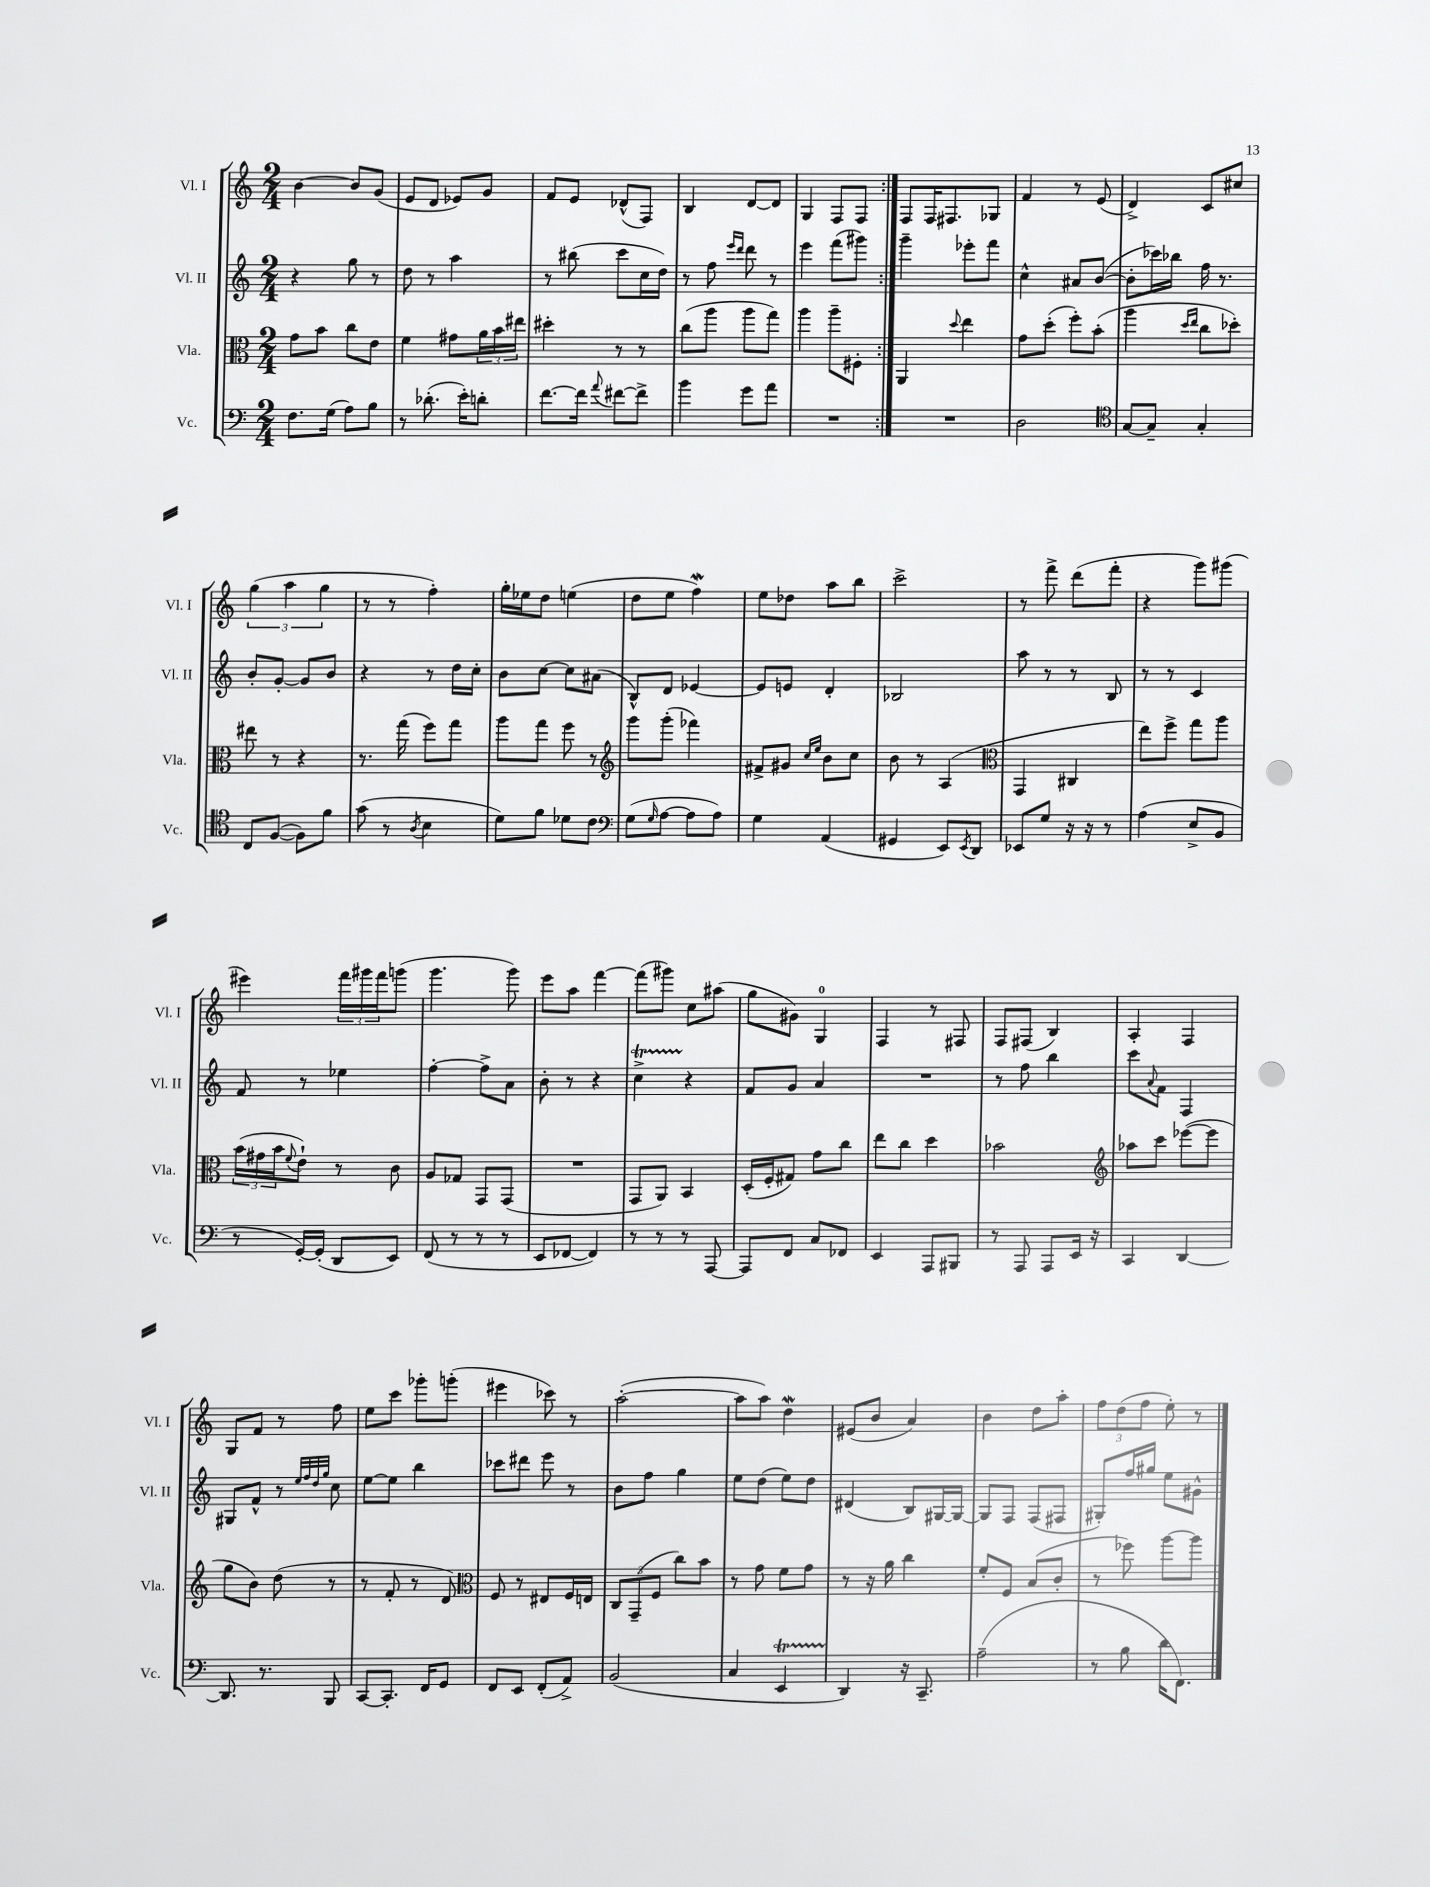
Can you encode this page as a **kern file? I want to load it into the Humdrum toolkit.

**kern	**kern	**kern	**kern
*part4	*part3	*part2	*part1
*staff4	*staff3	*staff2	*staff1
*I"Vc.	*I"Vla.	*I"Vl. II	*I"Vl. I
*I'Vc.	*I'Vla.	*I'Vl. II	*I'Vl. I
*clefF4	*clefC3	*clefG2	*clefG2
*k[]	*k[]	*k[]	*k[]
*M2/4	*M2/4	*M2/4	*M2/4
=1	=1	=1	=1
8.F\L	8g\L	4r	[4b\
.	8b\J	.	.
(16G\Jk	.	.	.
8A\L)	8cc\L	8gg\	8b/L]
8B\J	8e\J	8r	(8g/J
=2	=2	=2	=2
8r	4f\	8dd\	8e/L
(8.d-X'\	.	8r	8d/J
.	8g#X\L	4aa\	8e-X/L)
16e'\KL)	.	.	.
8dn'\J	24a\L	.	8g/J
.	24b\	.	.
.	24ee#X\JJ	.	.
=3	=3	=3	=3
[8.f\L	4dd#X'\	8r	8f/L
.	.	(8bb#X\	8e/J
16f\Jk]	.	.	.
8qqa/	.	.	.
[8f#X\L	8r	8ccc\L	(8d-X^^/L
8f#^\J]	8r	16cc\L	8F/J)
.	.	16dd\JJ)	.
=4	=4	=4	=4
4b\	(8cc\L	8r	4B/
.	8aa\J	8ff\	.
.	.	16qqeee/LL	.
.	.	16qqddd/JJ	.
8g\L	8aa\L	8ddd\	[8d/L
8a\J	8gg\J)	8r	8d/J]
=5	=5	=5	=5
2r	4aa\	4eee\	4G/
.	8aa~\L	(8fff\L	8F/L
.	8F#X'\J	8ggg#X\J)	8F/J
=6:|!	=6:|!	=6:|!	=6:|!
2r	4AA/	4ggg~\	8F/L
.	.	.	16F/K
.	.	.	8.F#X/
.	8qqdd/	.	.
.	4ee\	8eee-X'\L	.
.	.	8fff\J	8G-X/J
=7	=7	=7	=7
2D\	8g\L	4cc^^\	4f/
.	(8dd'\J	.	.
.	8ff'\L)	8a#X/L	8r
.	(8b'\J	([8b/J	(8e/
=8	=8	=8	=8
*clefC4	*	*	*
[8G/L	4aa\	8b'\L]	4d^/)
8G~/J]	.	16ccc-X\L)	.
.	.	16bb-X\JJ	.
.	16qqdd/LL	.	.
.	16qqee/JJ	.	.
4G'/	8cc\L	16ff\	8c/L
.	.	8.r	.
.	8dd-X'\J)	.	8cc#X/J
!!LO:LB:g=z
=9	=9	=9	=9
8C/L	8ee#X\	8b'/L	(6gg\
([8F/J	8r	[8g'/J	.
.	.	.	6aa\
8F\L])	4r	8g/L]	.
.	.	.	6gg\
8f\J	.	8b/J	.
=10	=10	=10	=10
(8g\	8.r	4r	8r
8r	.	.	8r
.	(16gg\	.	.
8qA/	.	.	.
4B\	8ff\L)	8r	4ff'\)
.	8gg\J	16dd\LL	.
.	.	16cc'\JJ	.
=11	=11	=11	=11
8d\L)	8aa\L	8b\L	16gg'\LL
.	.	.	16ee-X\J
8f\J	8gg\J	[8cc\J	8dd\J
8d-X\L	8ff\	8cc\L]	(4een\
8c\J	8r	(8a#X\J	.
=12	=12	=12	=12
*clefF4	*clefG2	*	*
(8G\L	8ggg\L	8B^^/L)	8dd\L
16qqG/	.	.	.
[8A\J	(8ggg'\J	8d/J	8ee\J
8A\L]	4fff-X\)	[4e-X/	4ffw\)
8A\J)	.	.	.
=13	=13	=13	=13
4G\	8f#X^/L	8e-/L]	8ee\L
.	8g#X/J	8en/J	8dd-X\J
.	16qqcc/LL	.	.
.	16qqee/JJ	.	.
(4AA/	8b\L	4d'/	8aa\L
.	8cc\J	.	8bb\J
=14	=14	=14	=14
4GG#X/	8b\	2B-X/	2ccc^\
.	8r	.	.
8EE/L)	(4A/	.	.
8qEE/	.	.	.
8DD/J	.	.	.
=15	=15	=15	=15
*	*clefC3	*	*
8EE-X/L	4GG/	8aa\	8r
8G/J	.	8r	8fff^\
16r	4C#X/	8r	(8ddd\L
16r	.	.	.
8r	.	8B/	8fff'\J
=16	=16	=16	=16
(4A\	8ee\L)	8r	4r
.	8ff^\J	8r	.
8E^/L	8gg\L	4c/	8ggg\L)
8BB/J	8aa\J	.	(8ggg#X\J
!!LO:LB:g=z
=17	=17	=17	=17
8r	(24b\LL	8f/	4eee#X\)
.	24g#X\	.	.
.	24b\J	.	.
.	8qqf/	.	.
[16GG'/LL)	8e`\J)	8r	.
(16GG'/JJ]	.	.	.
8DD/L	8r	4ee-X\	24fff\LL
.	.	.	24ggg#X\
.	.	.	24fff\J
8EE/J)	8c\	.	(8gggn\J
=18	=18	=18	=18
(8FF/	8A/L	[4ff'\	4.ggg\
8r	8G-X/J	.	.
8r	8GG/L	8ff^\L]	.
8r	(8GG/J	8a\J	8ggg\)
=19	=19	=19	=19
8EE/L	2r	8b'\	8eee\L
[8FF-X/J	.	8r	8aa\J
4FF-/])	.	4r	[4fff\
=20	=20	=20	=20
8r	8GG/L	4ccT^\	(8fff\L]
8r	8AA/J)	.	8ggg#X\J)
8r	4BB/	4r	8cc\L
[8AAA/	.	.	(8aa#X\J
=21	=21	=21	=21
8AAA/L]	(16D'/LL	8f/L	8gg\L
.	16F'/J	.	.
8FF/J	8G#X/J)	8g/J	8g#X\J)
8C/L	8g\L	4a/	4G/
8FF-X/J	8cc\J	.	.
=22	=22	=22	=22
4EE/	8ee\L	2r	4F/
.	8cc\J	.	.
8AAA/L	4dd\	.	8r
8BBB#X/J	.	.	8F#X/
=23	=23	=23	=23
8r	2b-X\	8r	8F/L
8AAA/	.	8ff\	(8F#X/J
8AAA/L	.	4bb\	4B/)
16EE/Jk	.	.	.
16r	.	.	.
=24	=24	=24	=24
*	*clefG2	*	*
4CC/	8aa-X\L	8ccc\L	4A'/
.	.	8qqa/	.
.	8ccc\J	8f\J	.
[4DD/	([8eee-X\L	4F/	4F/
.	8eee-\J]	.	.
!!LO:LB:g=z
=25	=25	=25	=25
8.DD/]	8gg\L	8G#X/L	8G/L
.	8b\J)	8f^^/J	8f/J
8.r	.	.	.
.	(8dd\	8r	8r
.	.	32qqee/LLL	.
.	.	32qqff/	.
.	.	32qqdd/	.
.	.	32qqgg/JJJ	.
8BBB/	8r	8cc\	8ff\
=26	=26	=26	=26
[8CC/L	8r	[8ee\L	8ee\L
8.CC'/J]	8f'/	8ee\J]	8ccc\J
.	8r	4bb\	8ggg-X'\L
16FF/KL	.	.	.
8GG/J	8d/)	.	(8gggn'\J
=27	=27	=27	=27
*	*clefC3	*	*
8FF/L	8F/	8ccc-X\L	4eee#X\
8EE/J	8r	8ddd#X\J	.
(8FF'/L	8E#X/L	8eee\	8ccc-X\)
8AA^/J)	16F/L	8r	8r
.	16En/JJ	.	.
=28	=28	=28	=28
(2BB/	12C/L	8b\L	([2aa'\
.	(12GG~/	.	.
.	.	8ff\J	.
.	12F/J	.	.
.	8cc\L)	4gg\	.
.	8b\J	.	.
=29	=29	=29	=29
4C/	8r	8ee\L	8aa\L]
.	8g\	(8dd\J	8aa\J)
4EEt/	8f\L	8ee\L)	4ddW\
.	8g\J	8dd\J	.
=30	=30	=30	=30
4DD/)	8r	(4d#X/	(8e#X/L
.	16r	.	8b/J
.	16a\	.	.
16r	4cc\	8B/L)	4a/)
8.CC~/	.	.	.
.	.	[16G#X/L	.
.	.	16G#/JJ_	.
=31	=31	=31	=31
(2A~\	8f'/L	8G#/L]	4b\
.	8F/J	8F/J	.
.	(8B/L	(8F/L	8dd\L
.	8c'/J	8F#X/J	8aa'\J
=32	=32	=32	=32
8r	8r	8G#X'/L)	12ff\L
.	.	.	(12dd\
8B\	8ff-X\)	16ff/L	.
.	.	.	12ff\J
.	.	16gg#X/JJ	.
16d\KL	[8aa\L	8ee\L	8ee'\)
8.FF\J)	.	.	.
.	8aa\J]	8g#X^^\J	8r
==	==	==	==
*-	*-	*-	*-
